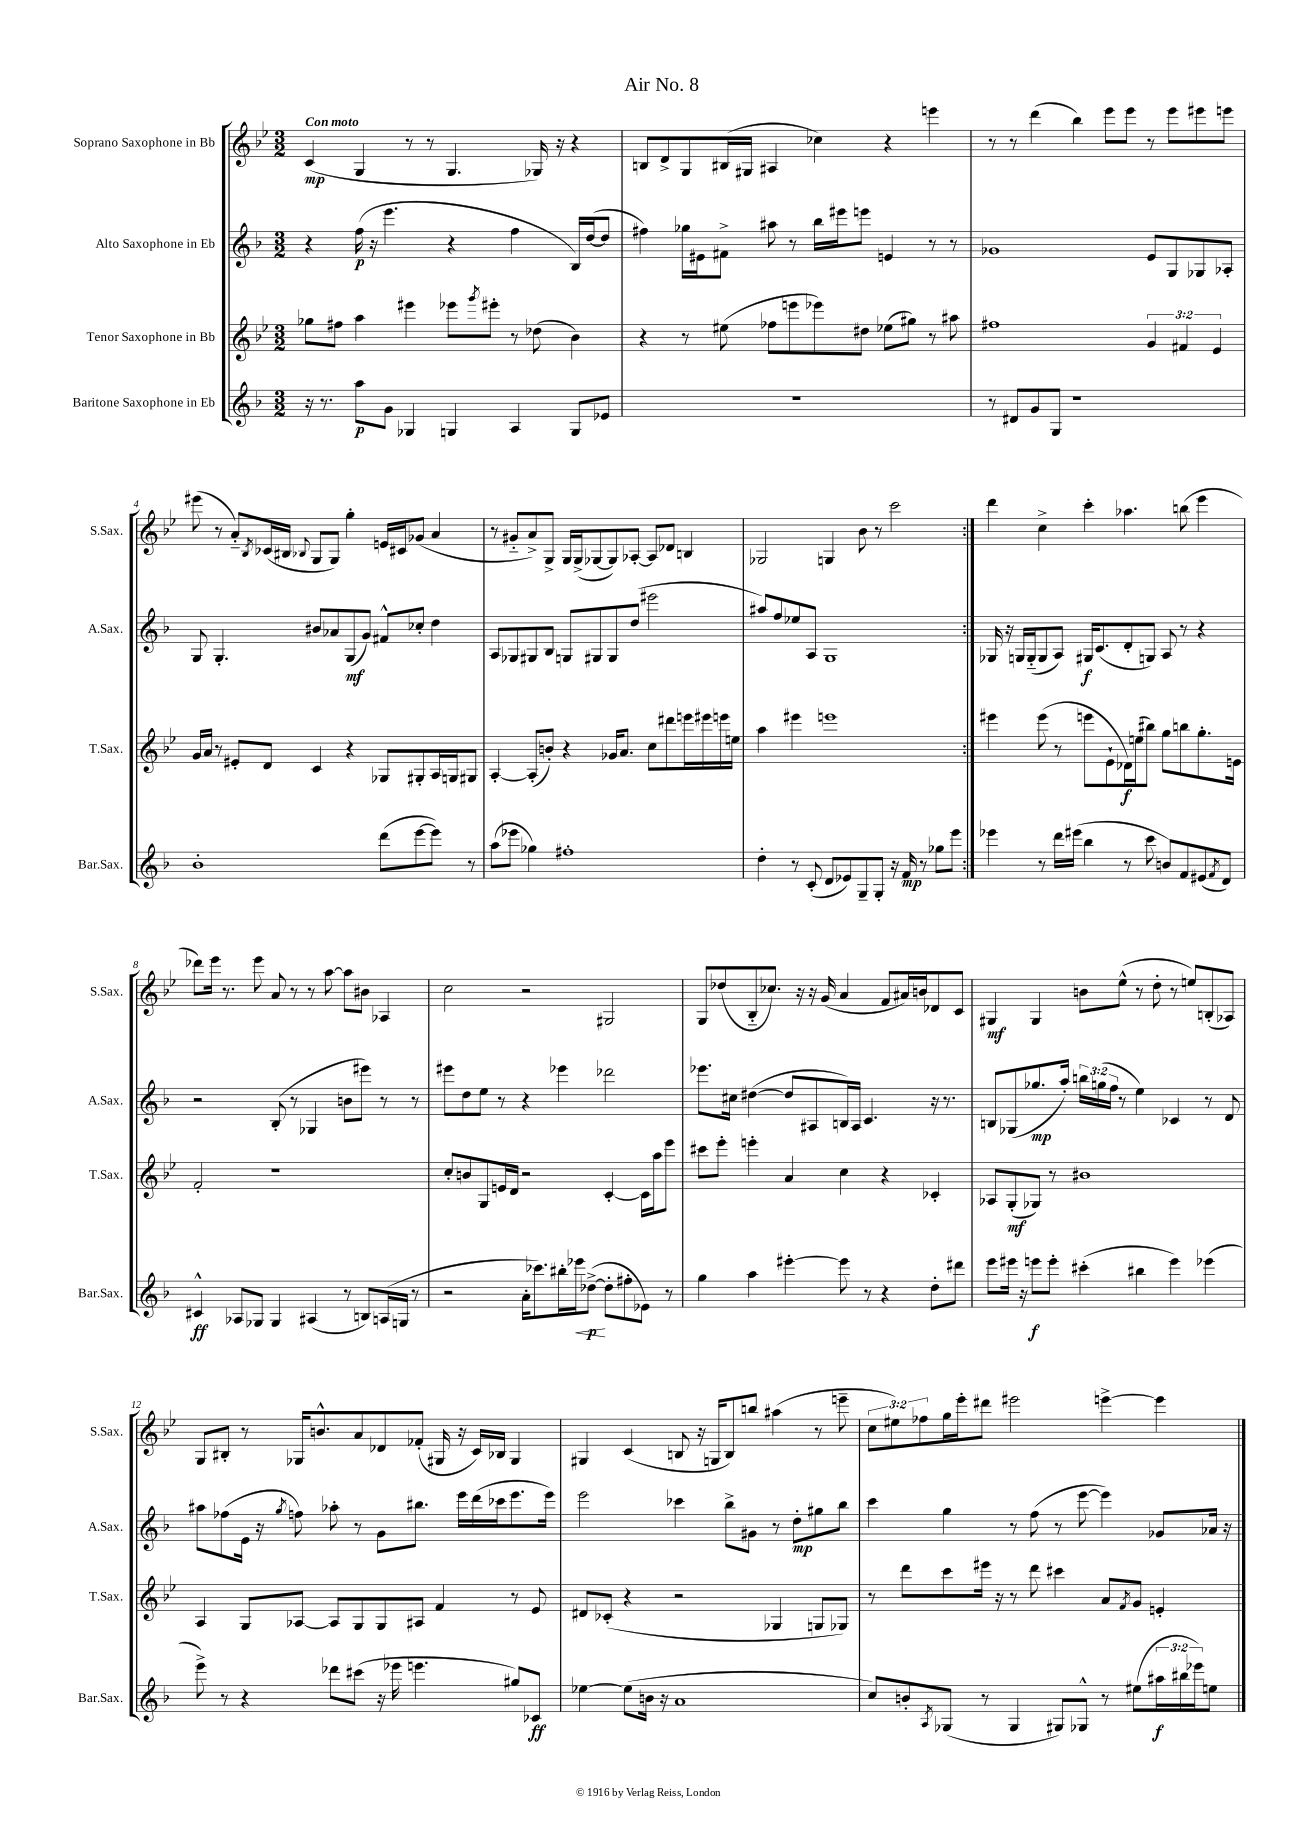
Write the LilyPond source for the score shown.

\header { title = "Air No. 8" }
<<
\new StaffGroup <<
\new Staff = "s0" \with { instrumentName = "Soprano Saxophone in Bb" shortInstrumentName = "S.Sax." } {
    \clef treble \key bes \major \numericTimeSignature \time 3/2 \override Staff.TupletNumber.text = #tuplet-number::calc-fraction-text \tempo "Con moto"
    \repeat volta 2 { c'4\mp( g4 r8 r8 g4. ges16) r16 r4 |
    b8 d'8-> g8 bis16( gis16 ais4 ces''4) r4 e'''4 |
    r8 r8 d'''4( bes''4) ees'''8 ees'''8 r8 ees'''8 eis'''8 e'''8 |
    eis'''8( r8 a'8-_) \acciaccatura { bes8 } ces'16( bis16 \appoggiatura { bes8 } g8 g8) g''4-. e'16 cis'16 ges'8( a'4 |
    r8 gis'8-_ a'8->) g8-> g16 g16->( ges8~ ges8) aes8~-. aes8 des'8 b4 |
    ges2 g4 bes'8 r8 c'''2 | }
    d'''4 c''4-> c'''4-. aes''4. b''8( ees'''4 |
    des'''8) ees'''16 r8. ees'''8 a'8 r8 r8 a''8~ a''8 bis'8 aes4 |
    c''2 r2 gis2 |
    g8 des''8( bes8-_ ces''8.) r16 r16 g'16( a'4 f'8 ais'16) b'16 des'8 c'8 |
    gis4\mf gis4 b'8 ees''8-^( r8 d''8-. r8 e''8) b8-.( aes8) |
    g8 bis8-. r8 ges16 b'8.-^ a'8 des'8 fes'8-.( gis16 r16 c'16) bes16 gis4 |
    gis4 c'4( b8 r16 g16 b8) b''8 ais''4( r8 e'''8-- |
    \tuplet 3/2 { c''8 eis''8) fes''8 } g''16 ees'''16-. dis'''8 eis'''2 e'''4~-> e'''4 \bar "|." |
}
\new Staff = "s1" \with { instrumentName = "Alto Saxophone in Eb" shortInstrumentName = "A.Sax." } {
    \clef treble \key f \major \numericTimeSignature \time 3/2 \override Staff.TupletNumber.text = #tuplet-number::calc-fraction-text
    \repeat volta 2 { r4 f''16\p( r16 e'''4. r4 f''4 bes16) d''16~( d''8 |
    fis''4) ges''16 eis'16 fis'8-> ais''8 r8 bes''16 eis'''16 e'''8 e'4 r8 r8 |
    ges'1 e'8 g8 ges8 aes8-. |
    g8 g4.-. bis'8 aes'8 g8\mf( g'8) fis'8-^ ces''8-. d''4 |
    a8 ges8 gis8 bes8 g8 gis8 gis8 d''8( eis'''2 |
    ais''8) f''8 ees''8 a8 g1 | }
    ges16 r16 g16 g16-_( g8 a8) gis16\f c'8.( d'8-. g8) a8 r8 r4 |
    r2 bes8-.( r8 ges4 b'8 eis'''8) r8 r8 |
    eis'''8 d''8 e''8 r8 r4 ees'''4 des'''2 |
    ees'''8. cis''16 dis''4~( dis''8 ais8 b16) ais16 c'4. r16 r8. |
    b8 ges8( ges''8.\mp a''16-.) \tuplet 3/2 { b''16 g''16( f''16 } r8 e''4) ces'4 r8 d'8 |
    ais''8 fes''8( e'16 r16 \acciaccatura { g''8 } f''8) aes''8-. r8 g'8 bis''8. e'''16 d'''16( ces'''16 e'''8. e'''16) |
    e'''2 ces'''4 bes''8-> gis'8 r8 d''8-.\mp gis''8 bes''8 |
    c'''4 g''4 r8 f''8( r8 e'''8~ e'''4) ges'8 aes'16 r16 \bar "|." |
}
\new Staff = "s2" \with { instrumentName = "Tenor Saxophone in Bb" shortInstrumentName = "T.Sax." } {
    \clef treble \key bes \major \numericTimeSignature \time 3/2 \override Staff.TupletNumber.text = #tuplet-number::calc-fraction-text
    \repeat volta 2 { ges''8 fis''8 a''4 eis'''4 ees'''8 \acciaccatura { g'''8 } eis'''8-. r8 des''8( bes'4) |
    r4 r8 eis''8( fes''8 e'''8 ees'''8) dis''8 ees''8( gis''8) r8 ais''8 |
    fis''1 \tuplet 3/2 { g'4 fis'4 ees'4 } |
    g'16 a'16 r8 eis'8-. d'8 c'4 r4 ges8 gis8-. a16 g16 gis8 |
    a4~-. a8-.( b'8-.) r4 ges'16 a'8. c''8 dis'''8 e'''16 eis'''16 e'''16 e''16 |
    a''4 eis'''4 e'''1 | }
    eis'''4 eis'''8( r8 e'''8 ees'8-! des'16\f) e''16( bis''8) g''8 b''8 g''8.-. e'16 |
    f'2-. r1 |
    c''8-. b'8 g8 e'16 d'16 r2 c'4~-. c'16 a''16 ees'''8 |
    cis'''8 ees'''8-. e'''4-. a'4 c''4 r4 ces'4-. |
    aes8 g8-.\mf( ges8) r8 bis'1 |
    a4 g8 aes8~ aes8 g8 g8 ais8 f'4 r8 ees'8 |
    dis'8 ces'8-.( r4 r2 ges4 g8 ges8) |
    r8 d'''8 c'''8 eis'''16 r16 r8 d'''8 cis'''4 a'8 \acciaccatura { f'8 } g'8 e'4-. \bar "|." |
}
\new Staff = "s3" \with { instrumentName = "Baritone Saxophone in Eb" shortInstrumentName = "Bar.Sax." } {
    \clef treble \key f \major \numericTimeSignature \time 3/2 \override Staff.TupletNumber.text = #tuplet-number::calc-fraction-text
    \repeat volta 2 { r16 r8. a''8\p g'8 ges4 g4 a4 g8 ees'8 |
    R1. |
    r8 dis'8 g'8 g8 r1 |
    bes'1-. d'''8( e'''8~ e'''8) r8 |
    a''8( ees'''8 ges''4) fis''1-. |
    d''4-. r8 c'8-.( d'8 ees'8) g8-- g8-. r16 f'16\mp r8 ges''8 e'''8 | }
    ees'''4 r8 d'''16 eis'''16( bes''4 r8 c'''8 b'8) f'8 eis'8( \acciaccatura { f'8 } d'8) |
    cis'4-^\ff aes8 ges8 ges4 ais4( r8 b8) a16( g16 r8 |
    r2 a'16-. ces'''8.) bis''16-. ees'''16\< des''8~->\p\!( des''8-. fis''8-. ees'8) r8 |
    g''4 a''4 eis'''4~-. eis'''8 r8 r4 d''8-. dis'''8 |
    e'''8 eis'''16 r16 e'''8\f e'''8-. cis'''4-.( bis''4 e'''4) ees'''4( |
    e'''8->) r8 r4 des'''8 cis'''8( r16 ees'''16 e'''4. gis''8) ces'8\ff |
    ees''4~ ees''8( b'16 r16 a'1 |
    c''8) b'8-. \acciaccatura { a8 } ges8( r8 ges4 gis8) ges8-^ r8 eis''8( \tuplet 3/2 { ais''16\f bis''16 ees'''16) } e''8 \bar "|." |
}
>>
>>
